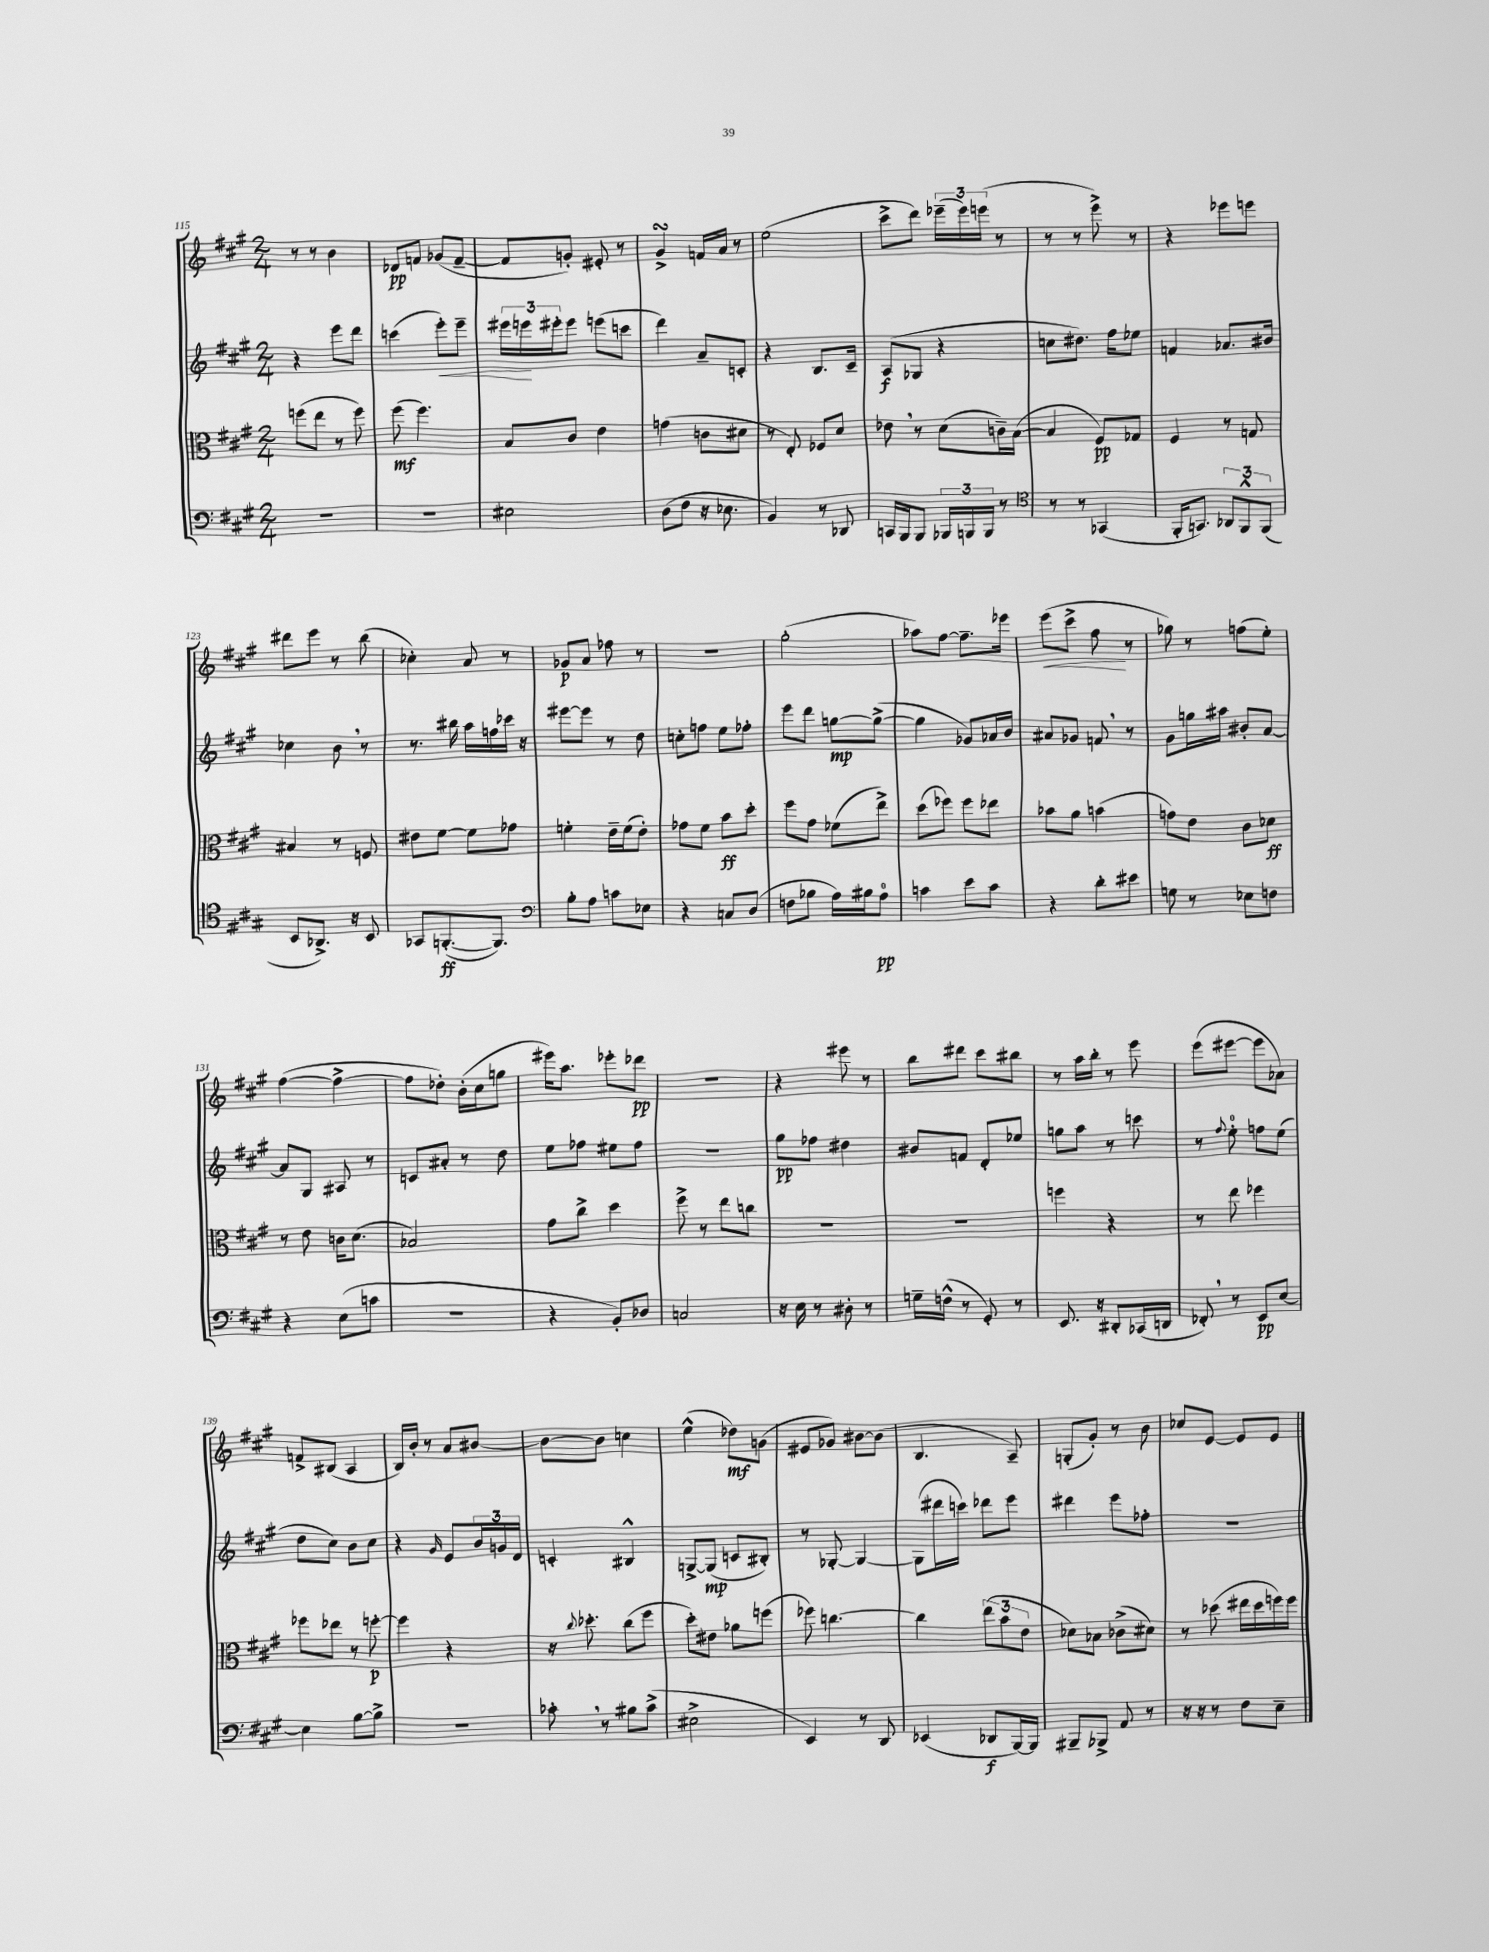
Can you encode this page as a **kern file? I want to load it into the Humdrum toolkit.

**kern	**kern	**kern	**kern
*staff4	*staff3	*staff2	*staff1
*clefF4	*clefC3	*clefG2	*clefG2
*k[f#c#g#]	*k[f#c#g#]	*k[f#c#g#]	*k[f#c#g#]
*M2/4	*M2/4	*M2/4	*M2/4
2r	(8ff	4r	8r
.	8ee	.	8r
.	8r	8eee	4b
.	8ff)	8ddd	.
=	=	=	=
2r	(8ff#	(4ccc	8d-
.	4.ff#)	.	8f
.	.	8eee')	(8g-
.	.	8eee~	[8f~
=	=	=	=
2E#	8B	24eee#	8f]
.	.	24eee	.
.	.	24eee#'	.
.	8c#	8eee#	8g')
.	4e	(8eee	8e#'
.	.	8ccc	8r
=	=	=	=
(8D	(4g	4ddd)	4g#^
8F#	.	.	.
16r	8c	8a~	16f
8.E-	.	.	16a
.	8d#	8c'	8r
=	=	=	=
4BB)	8r	4r	(2ee
.	8E')	.	.
8r	8F-	8.B	.
8DD-	8d	.	.
.	.	16c#~	.
=	=	=	=
16CC	8e-	(8A	8ccc#^
16BBB	.	.	.
8BBB	8r	8G-	8ddd)
24BBB-	(8d	4r	(24eee-~
24BBB	.	.	24eee-)
24BBB	.	.	(24eee
8r	16c~)	.	8r
.	([16B	.	.
=	=	=	=
*clefC4	*	*	*
8r	4B]	8cc	8r
8r	.	8.dd#)	8r
(4GG-	8F#)	.	8eee^)
.	.	16ff#	.
.	8G-	8ee-	8r
=	=	=	=
16FF#'	4F#	4f	4r
8.GG)	.	.	.
12AA-	8r	8.a-	8eee-
12FF#^^	.	.	.
.	8G	.	8eee
(12FF#	.	.	.
.	.	16b#	.
=	=	=	=
8BB	4B#	4cc-	8ddd#
8.AA-^)	.	.	8eee
.	8r	8b	8r
16r	.	.	.
8BB	8F	8r	(8bb
=	=	=	=
8GG-	8e#	8.r	4cc-')
([8.FF'	[8f#	.	.
.	.	16bb#	.
.	8f#]	16aa	8a
8.FF])	.	16ff	.
.	8g-	16ccc-	8r
.	.	16r	.
=	=	=	=
*clefF4	*	*	*
8B'	4f'	[8eee#	8g-
8A	.	8eee#]	8a
8c	16e~	8r	8ff-
.	(16f	.	.
8E-	8e')	8dd	8r
=	=	=	=
4r	8g-	8cc'	2r
.	8f#	8ff	.
8C	8b	8ee	.
(8D	8dd'	8ff-'	.
=	=	=	=
8F	8ff#	8eee	(2gg#'
8B-	8g#	8ddd	.
16A)	(8f-	[8gg	.
16B#	.	.	.
8A	8ee^)	(8gg^_	.
=	=	=	=
4c	(8dd	4gg]	8aa-)
.	8ff-)	.	[8ff#
8e	8ff-	8g-)	8.ff#~]
8c	8ee-	16a-	.
.	.	16b	16eee-
=	=	=	=
4r	8b-	8a#	(8eee
.	8a	8g-	8ccc#^
8d'	(4b	8f	8ff#
8e#	.	8r	8r
=	=	=	=
8G	8g)	8g#	8gg-)
8r	8e	16gg	8r
.	.	16aa#	.
8E-	8c#	8b#'	(8ff
8F	8d-	[8a	8ee')
=	=	=	=
4r	8r	8a]	([4ff#
.	8e	8G#	.
(8E	16c	8A#	4ff#^_
.	(8.d	.	.
8c	.	8r	.
=	=	=	=
2r	2B-)	8c	8ff#]
.	.	8a#'	8dd-')
.	.	8r	(16b'
.	.	.	16cc#
.	.	8dd	8gg
=	=	=	=
4r	8g#	8ee	16eee#)
.	.	.	8.aa
.	8cc#^	8ff-	.
8BB')	4dd	8ee#	8eee-'
8D-	.	8ff-	8ddd-
=	=	=	=
2C	8ff#^	2r	2r
.	8r	.	.
.	8ee	.	.
.	8cc	.	.
=	=	=	=
16r	2r	8gg#	4r
16E	.	.	.
8r	.	8ff-	.
8D#'	.	4dd#	8eee#
8r	.	.	8r
=	=	=	=
16G~	2r	8b#	8bb
(16F^^	.	.	.
8r	.	8f	8ddd#
8GG#')	.	8d'	8ccc#
8r	.	8ee-	8bb#
=	=	=	=
8.EE	4ff	8gg	8r
.	.	8aa	16aa
16r	.	.	16bb'
8DD#'	4r	8r	8r
(16CC-	.	8ccc	8eee
16DD	.	.	.
=	=	=	=
8FF-')	8r	8r	(8eee
.	.	8qqff#	.
8r	8ee	8ee'	[8eee#
8EE	4ff-	8ff	8eee#]
[8E	.	(8ee	8a-)
=	=	=	=
4E]	8ff-	8dd	8f^
.	8ee-	8cc#)	(8B#
[8B	8r	8b	4A
8B^]	[8ff'	8cc#	.
=	=	=	=
2r	4ff]	4r	16B)
.	.	.	16b'
.	.	.	8r
.	.	16qqg#	.
.	4r	8e	8a
.	.	24b	[8b#
.	.	24g	.
.	.	24d	.
=	=	=	=
8c-'	16r	4c'	8b#_
.	8qqcc#	.	.
.	8.dd-'	.	.
8r	.	.	8b#]
8B#	(8cc#	4B#^^	4cc
(8c-^	8ff#	.	.
=	=	=	=
2E#^	8dd')	[8G^	(4ee^^
.	8e#	(8G]	.
.	8a-	8c	8dd-)
.	(8ff	8B#')	(8g
=	=	=	=
4EE)	8ff-)	8r	8e#
.	[4.cc	[8G-'	8g-)
8r	.	4G-_	[8b#
8DD	.	.	(8b#]
=	=	=	=
(4EE-	4cc]	(8G-]	4.B
.	.	16ddd#	.
.	.	16ccc)	.
8DD-	(12ee	8ddd-	.
.	12b	.	.
[16BBB)	.	8eee	8A~)
.	12e	.	.
16BBB]	.	.	.
=	=	=	=
8BBB#~	8d-)	4ddd#	(8G'
8BBB-^	8B-	.	8g#')
8AA	(8c-^	8eee	8r
8r	8d#)	8ff-'	8b
=	=	=	=
16r	8r	2r	8cc-
16r	.	.	.
8r	(8dd-	.	[8e
8F#	16ee#	.	8e]
.	16dd-	.	.
8E~	16ff)	.	8e
.	16ff	.	.
==	==	==	==
*-	*-	*-	*-
